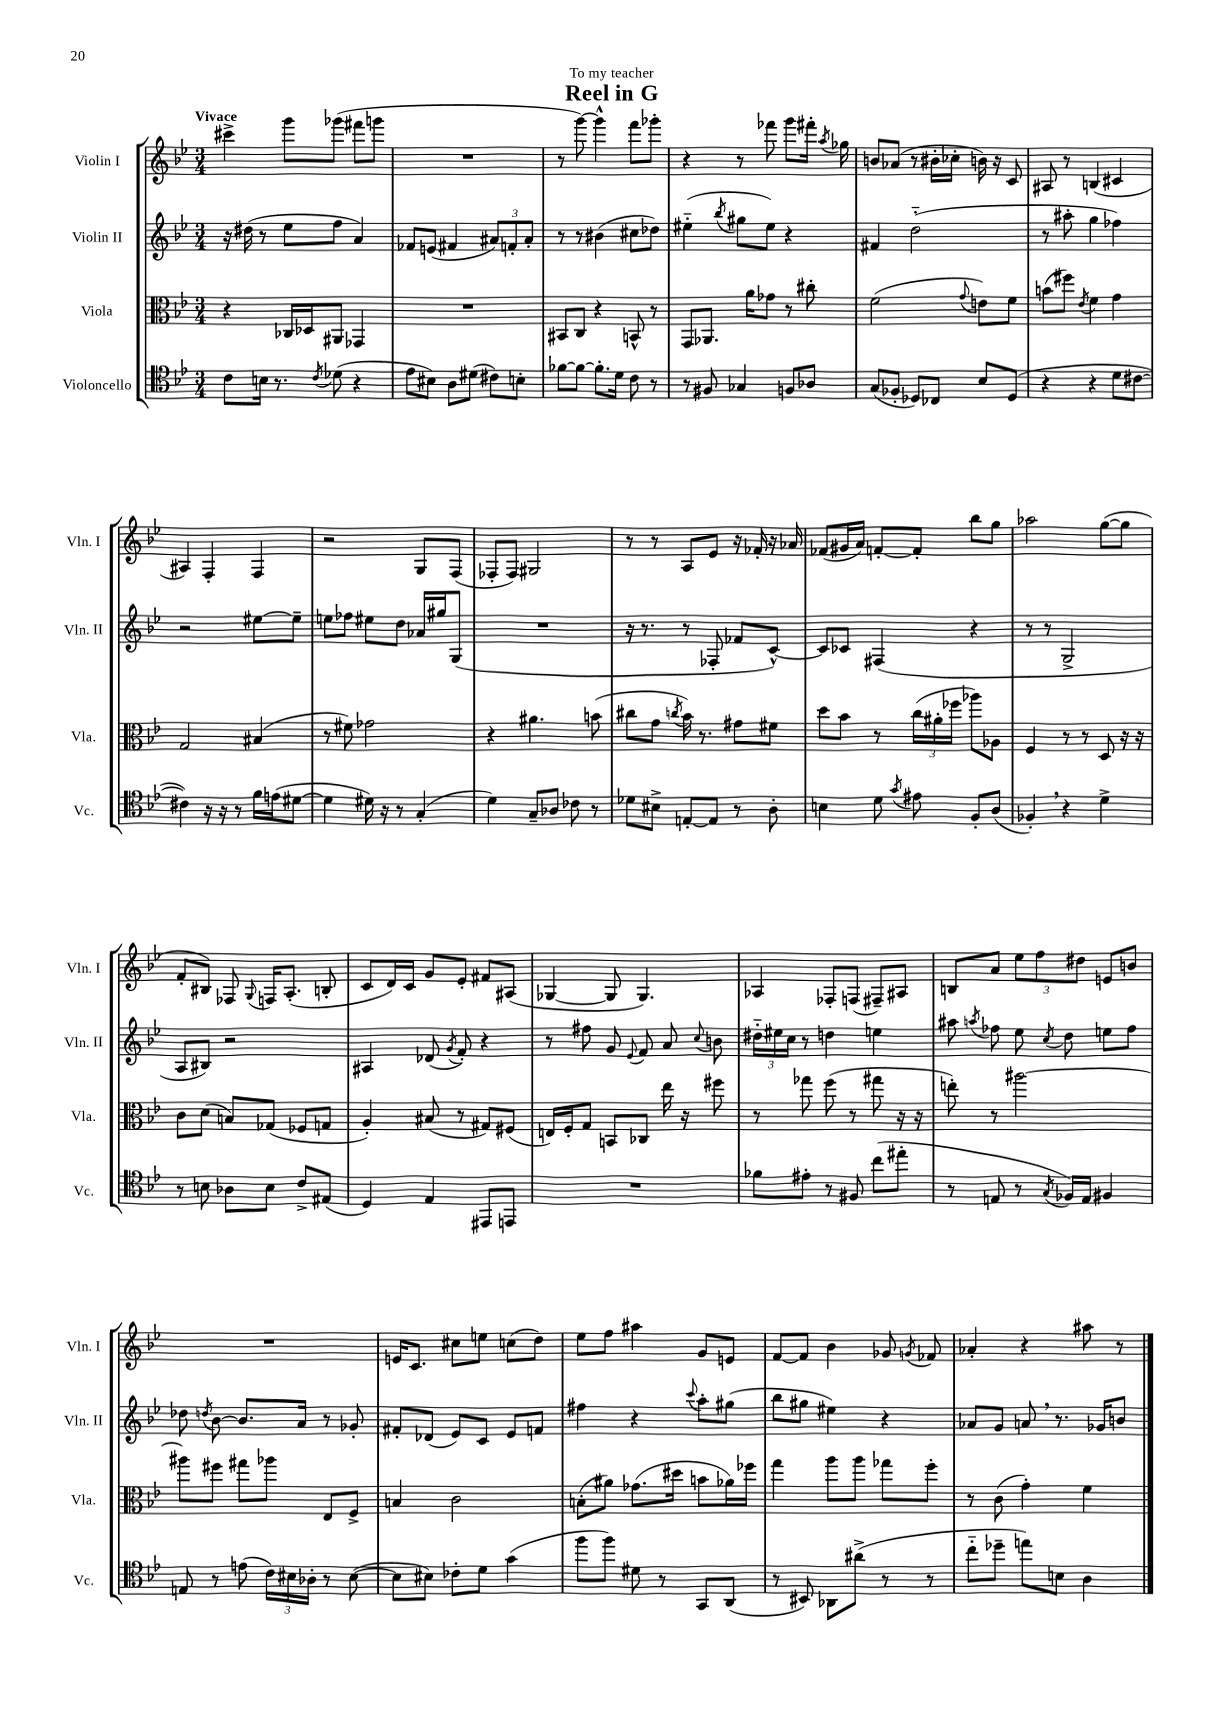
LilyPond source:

\header { title = "Reel in G" dedication = "To my teacher" }
<<
\new StaffGroup <<
\new Staff = "s0" \with { instrumentName = "Violin I" shortInstrumentName = "Vln. I" } {
    \clef treble \key bes \major \numericTimeSignature \time 3/4 \tempo "Vivace"
    \autoBeamOff cis'''4-> g'''8[ ges'''8]( fis'''8[ g'''8] |
    R2. |
    r8 g'''8~) g'''4-^ f'''8[ ges'''8]-. |
    r4 r8 fes'''8 g'''8[ fis'''16]-. \acciaccatura { a''8 } ges''16 |
    b'8[ aes'8]( r8 bis'16[-. ces''16]-. b'16) r16 c'8 |
    ais8 r8 b4( cis'4 |
    ais4) f4-. f4 |
    r2 g8[ f8]( |
    fes8[-. fes8]) gis2 |
    r8 r8 a8[ ees'8] r16 fes'16-. r16 aes'16 |
    fes'8[( gis'16 a'16]) f'8[~-. f'8]-. bes''8[ g''8] |
    aes''2 g''8[~( g''8] |
    f'8[-. bis8]) fes8 \appoggiatura { g8 } f16[ a8.]-.( b8-. |
    c'8[ d'16) c'16] g'8[ ees'8]-. fis'8[ ais8]( |
    ges4~ ges8 ges4.) |
    aes4 fes8[-. f8]( fis8[--) ais8] |
    b8[ a'8] \tuplet 3/2 { ees''8[ f''8 dis''8] } e'8[ b'8] |
    R2. |
    e'16[ c'8.] cis''8[ e''8] c''8[( d''8]) |
    ees''8[ f''8] ais''4 g'8[ e'8] |
    f'8[~ f'8] bes'4 ges'8 \acciaccatura { g'8 } fes'8 |
    aes'4-. r4 ais''8 r8 \bar "|." |
}
\new Staff = "s1" \with { instrumentName = "Violin II" shortInstrumentName = "Vln. II" } {
    \clef treble \key bes \major \numericTimeSignature \time 3/4
    \autoBeamOff r16 dis''16( r8 ees''8[ f''8] a'4) |
    fes'8[ e'8]( fis'4 \tuplet 3/2 { ais'8[) f'8-. ais'8]-. } |
    r8 r8 bis'4( cis''8[ des''8]) |
    eis''4-_( \acciaccatura { bes''8 } gis''8[ eis''8]) r4 |
    fis'4 d''2-_( |
    r8 ais''8-. g''4 fes''4) |
    r2 eis''8[~ eis''8]-- |
    e''8[ fes''8] eis''8[ d''8] aes'16[ gis''16 g8]( |
    R2. |
    r16 r8. r8 fes8-. fes'8[ c'8]~-^) |
    c'8[ ces'8] fis4( r4 |
    r8 r8 g2-> |
    a8[ bis8]) r2 |
    ais4 des'8( \acciaccatura { g'8 } f'8-.) r4 |
    r8 fis''8 g'8 \appoggiatura { ees'8 } f'8 a'8 \appoggiatura { c''8 } b'8 |
    \tuplet 3/2 { dis''16[-_ eis''16 c''16] } r8 d''4 e''4 |
    ais''8 \acciaccatura { a''8 } fes''8 ees''8 \acciaccatura { c''8 } d''8 e''8[ fes''8] |
    des''8 \acciaccatura { d''8 } bes'8~ bes'8.[ a'16] r8 ges'8-. |
    fis'8[-. des'8]( ees'8[) c'8] ees'8[ f'8] |
    fis''4 r4 \appoggiatura { c'''8 } a''8[-. gis''8]( |
    bes''8[ gis''8] eis''4) r4 |
    aes'8[ g'8] a'8 \breathe r8. ges'16[ b'8] \bar "|." |
}
\new Staff = "s2" \with { instrumentName = "Viola" shortInstrumentName = "Vla." } {
    \clef alto \key bes \major \numericTimeSignature \time 3/4
    \autoBeamOff r4 ces16[ des16 ais,8] ges,4 |
    R2. |
    bis,8[ c8] r4 b,8-^ r8 |
    g,8[ aes,8.] a'16[ ges'8] r8 cis''8-. |
    f'2( \appoggiatura { g'8 } e'8[) f'8] |
    b'8[( fis''8]) \acciaccatura { ees'8 } f'4 g'4 |
    g2 bis4( |
    r8 fis'8) ges'2 |
    r4 ais'4. b'8( |
    cis''8[ g'8] \acciaccatura { c''8 } bes'16) r8. gis'8[ fis'8] |
    d''8[ bes'8] r8 \tuplet 3/2 { c''16[( ais'16-. fes''16] } aes''8[) aes8] |
    f4 r8 r8 d8 r16 r16 |
    c'8[ d'8]( b8[) ges8]( fes8[ g8] |
    a4-.) bis8( r8 gis8[) fis8]( |
    e16[) f16-. g8] b,8[ ces8] ees''16 r16 fis''8 |
    r8 ges''8 f''8( r8 gis''8 r16 r16 |
    e''8-.) r8 ais''2~ |
    ais''8[ fis''8] gis''8[ aes''8] ees8[ f8]-> |
    b4 c'2 |
    b8[-.( ais'8]) ges'8.[( dis''16] b'8[ aes'16) fes''16] |
    g''4 a''8[ a''8] ges''8[ f''8]-. |
    r8 c'8( g'4-.) f'4 \bar "|." |
}
\new Staff = "s3" \with { instrumentName = "Violoncello" shortInstrumentName = "Vc." } {
    \clef tenor \key bes \major \numericTimeSignature \time 3/4
    \autoBeamOff c'8[ b16] r8. \acciaccatura { c'8 } des'8( r4 |
    ees'8[ bis8]) a8[ dis'8]( cis'8[) b8]-. |
    fes'8[~ fes'8]~ fes'8.[-. d'16] c'8 r8 |
    r8 fis8 ges4 f8[ aes8] |
    g8[( fes8]-. des8[) ces8] bes8[ des8]( |
    r4 r4 d'8[ cis'8]~ |
    cis'4) r16 r16 r8 f'16[ e'16( dis'8]~ |
    dis'4 dis'16) r16 r8 g4-.( |
    d'4) g8[-- aes8] ces'8 r8 |
    des'8[ bis8]-> e8[~-. e8] r8 a8-. |
    b4 d'8 \acciaccatura { g'8 } eis'8 f8[-. a8]( |
    fes4-.) \breathe r4 d'4-> |
    r8 b8 aes8[ b8] c'8[-> eis8]( |
    d4) ees4 eis,8[ e,8] |
    R2. |
    fes'8[ eis'8]-. r8 fis8 c''8[( eis''8]-. |
    r8 e8 r8 \acciaccatura { g8 } fes16[) e16] fis4 |
    e8 r8 e'8( \tuplet 3/2 { c'16[) bis16 aes16]-. } r8 bis8~( |
    bis8[ bis8]) ces'8[-. d'8] g'4( |
    f''8[ f''8]) dis'8 r8 g,8[ a,8]( |
    r8 bis,8) aes,8[ ais'8]->( r8 r8 |
    c''8[-_ des''8]-- e''8[) b8] a4 \bar "|." |
}
>>
>>
\layout { \context { \Score \remove "Bar_number_engraver" } }
